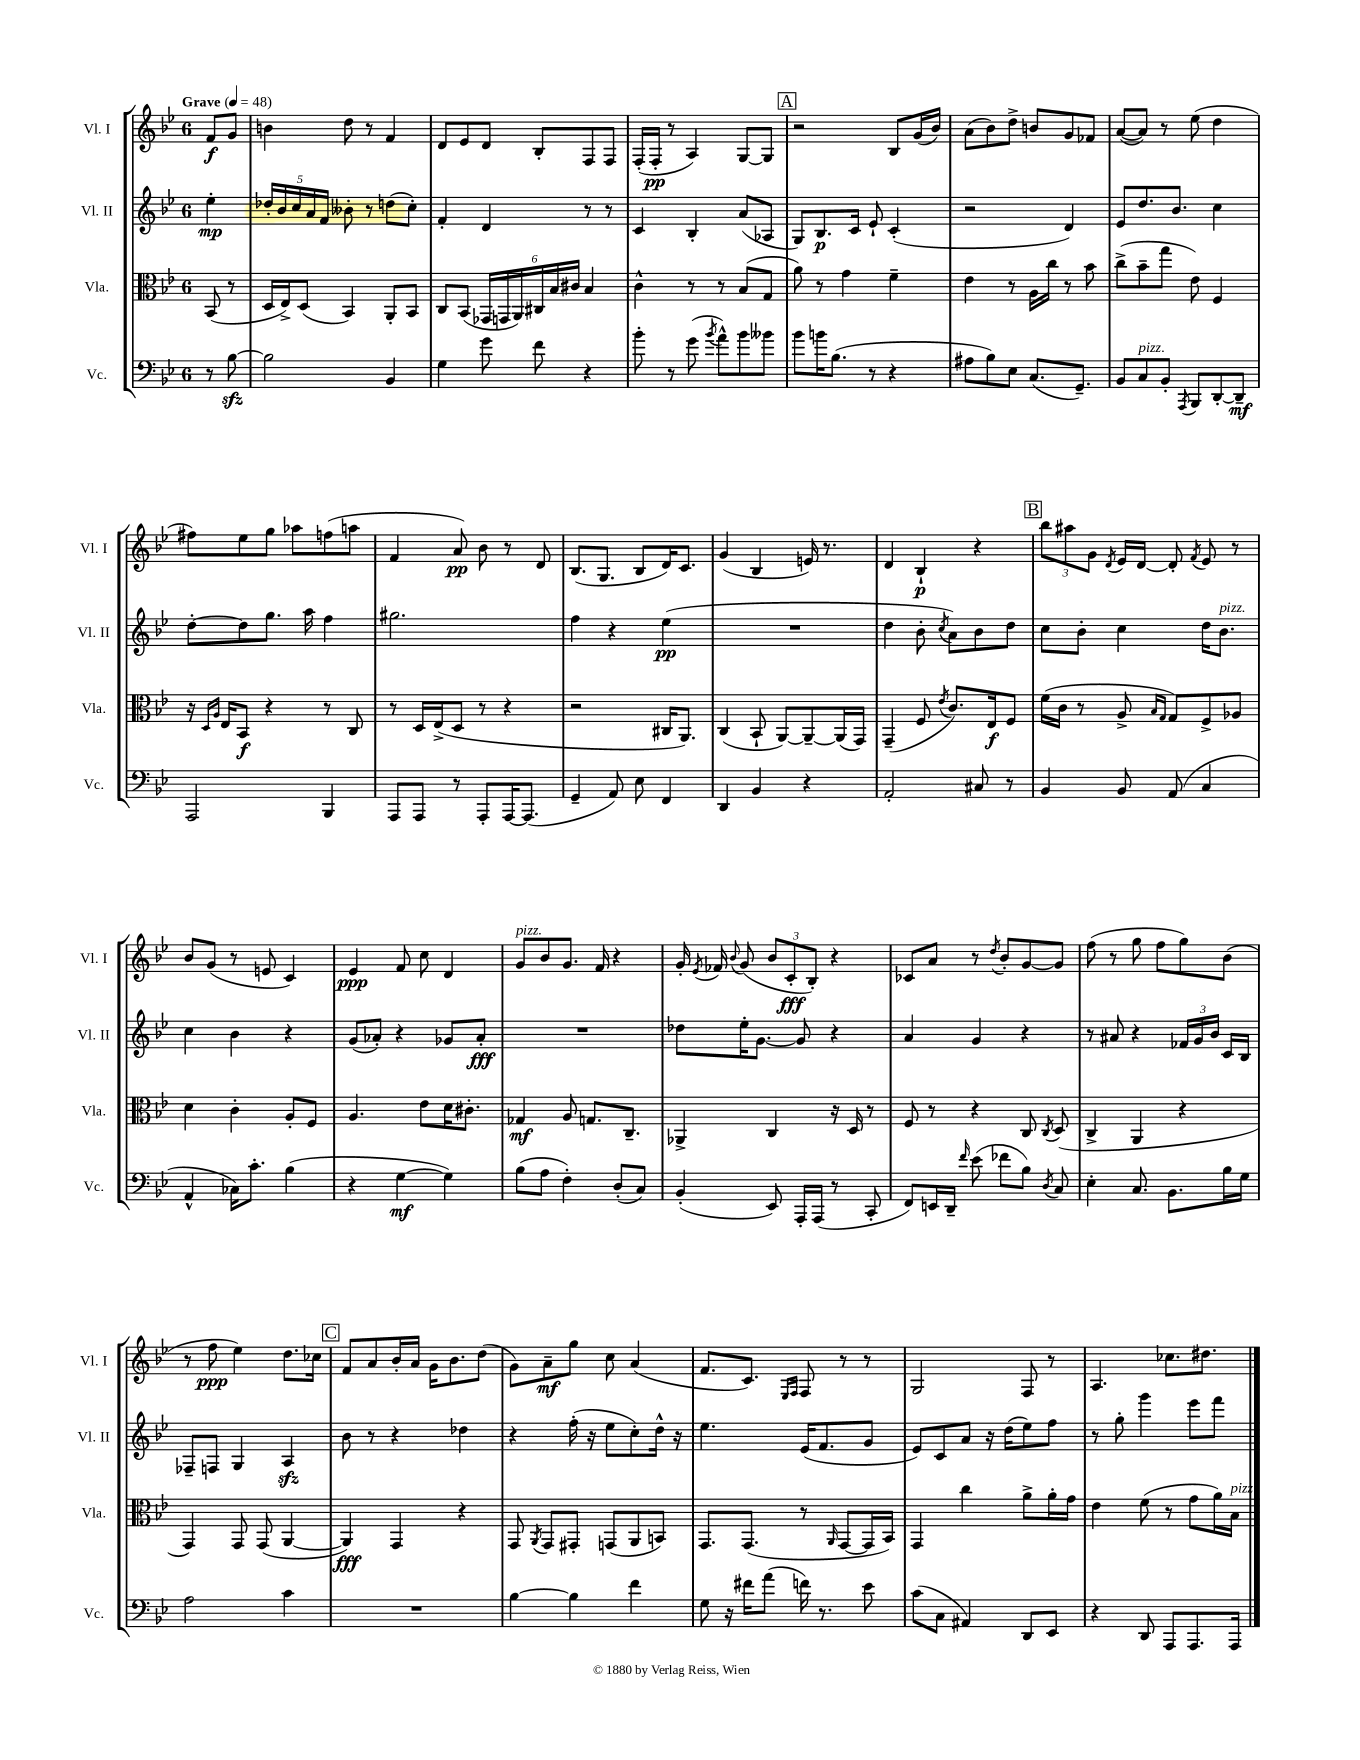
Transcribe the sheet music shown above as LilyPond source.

<<
\new StaffGroup <<
\new Staff = "s0" \with { instrumentName = "Vl. I" shortInstrumentName = "Vl. I" } {
    \clef treble \key bes \major \once \override Staff.TimeSignature.style = #'single-digit \time 6/8 \partial 4 \tempo "Grave" 4 = 48
    \autoBeamOff f'8[\f g'8] |
    b'4 d''8 r8 f'4 |
    d'8[ ees'8 d'8] bes8[-. f8 f8] |
    f16[-.( f16]-.\pp r8 a4) g8[~ g8] |
    \mark \markup { \box "A" } r2 bes8[ g'16( bes'16]) |
    a'8[( bes'8) d''8]-> b'8[ g'8 fes'8] |
    a'8[~( a'8]) r8 ees''8( d''4 |
    fis''8[) ees''8 g''8] aes''8[ f''8( a''8] |
    f'4 a'8\pp) bes'8 r8 d'8 |
    bes8.[( g8.] bes8[ d'16) c'8.] |
    g'4( bes4 e'16) r8. |
    d'4 bes4-!\p r4 |
    \mark \markup { \box "B" } \tuplet 3/2 { bes''8[ ais''8 g'8] } \acciaccatura { d'8 } ees'16[ d'16]~ d'8-. \acciaccatura { f'8 } ees'8 r8 |
    bes'8[ g'8]( r8 e'8 c'4) |
    ees'4\ppp f'8 c''8 d'4 |
    g'8[^\markup { \italic "pizz." } bes'8 g'8.] f'16 r4 |
    g'16-. \acciaccatura { ees'8 } fes'16 \appoggiatura { bes'8 } g'8( \tuplet 3/2 { bes'8[ c'8-.\fff bes8]-.) } r4 |
    ces'8[ a'8] r8 \acciaccatura { d''8 } bes'8[-. g'8~ g'8] |
    f''8( r8 g''8 f''8[ g''8) bes'8]( |
    r8 f''8\ppp ees''4) d''8.[ ces''16] |
    \mark \markup { \box "C" } f'8[ a'8 bes'16-. a'16] g'16[ bes'8. d''8]( |
    g'8[) a'8--\mf g''8] c''8 a'4( |
    f'8.[ c'8.]) \grace { ees16[ f16] } f8 r8 r8 |
    g2 f8 r8 |
    a4. ces''8.[ dis''8.] \bar "|." |
}
\new Staff = "s1" \with { instrumentName = "Vl. II" shortInstrumentName = "Vl. II" } {
    \clef treble \key bes \major \once \override Staff.TimeSignature.style = #'single-digit \time 6/8 \partial 4
    \autoBeamOff ees''4-.\mp |
    \tuplet 5/4 { des''16[-. bes'16 c''16 a'16 f'16] } beses'8-. r8 d''8[( c''8]-.) |
    f'4-. d'4 r8 r8 |
    c'4 bes4-. a'8[( aes8] |
    \mark \markup { \box "A" } g8[) bes8.\p c'16] ees'8-! c'4-.( |
    r2 d'4) |
    ees'8[ d''8. bes'8.] c''4 |
    d''8[~-. d''8 g''8.] a''16 f''4 |
    gis''2. |
    f''4 r4 ees''4\pp( |
    R2. |
    d''4 bes'8-. \acciaccatura { c''8 } a'8[) bes'8 d''8] |
    \mark \markup { \box "B" } c''8[ bes'8]-. c''4 d''16[ bes'8.]^\markup { \italic "pizz." } |
    c''4 bes'4 r4 |
    g'8[( aes'8]-.) r4 ges'8[ aes'8]-.\fff |
    R2. |
    des''8[ ees''16-. g'8.]~ g'8 r4 |
    a'4 g'4 r4 |
    r8 ais'8 r4 \tuplet 3/2 { fes'16[ g'16 bes'16] } c'16[ bes16] |
    fes8[-- f8] g4 a4\sfz |
    \mark \markup { \box "C" } bes'8 r8 r4 des''4 |
    r4 f''16-.( r16 ees''8[ c''8-.) d''16]-^ r16 |
    ees''4. ees'16[( f'8. g'8] |
    ees'8[) c'8 a'8] r16 d''16[( ees''8) f''8] |
    r8 g''8-. g'''4 ees'''8[ f'''8] \bar "|." |
}
\new Staff = "s2" \with { instrumentName = "Vla." shortInstrumentName = "Vla." } {
    \clef alto \key bes \major \once \override Staff.TimeSignature.style = #'single-digit \time 6/8 \partial 4
    \autoBeamOff bes,8( r8 |
    d16[ ees16->) d8]( bes,4) a,8[-. bes,8] |
    c8[ bes,8]( \tuplet 6/4 { ges,16[ g,16 a,16) cis16 bes16 cis'16] } bes4 |
    c'4-^ r8 r8 bes8[( g8] |
    \mark \markup { \box "A" } a'8) r8 g'4 f'4-- |
    ees'4 r8 a16[ c''16] r8 bes'8 |
    c''8[->( bes'8-- g''8] ees'8) f4 |
    r16 \grace { d16[ a16] } ees16[ bes,8]\f r4 r8 c8 |
    r8 d16[ ees16->( d8] r8 r4 |
    r2 cis16[ a,8.]) |
    c4( bes,8-! a,8[~) a,8~-- a,16( g,16]) |
    g,4--( f8 \acciaccatura { ees'8 } c'8.[) ees16\f f8] |
    \mark \markup { \box "B" } f'16[( c'16] r8 a8-> \grace { bes16[ g16] } g8[) f8-> aes8] |
    d'4 c'4-. a8[-. f8] |
    a4. ees'8[ d'16 cis'8.]-. |
    ges4\mf a8 g8.[ c8.]-- |
    aes,4-> c4 r16 d16 r8 |
    f8 r8 r4 c8 \acciaccatura { c8 } d8( |
    c4-> a,4 r4 |
    g,4) g,8 g,8( a,4~ |
    \mark \markup { \box "C" } a,4\fff) g,4 r4 |
    g,8 \acciaccatura { a,8 } g,8[ gis,8]-. g,8[( a,8 b,8]) |
    g,8.[ g,8.]( r8 \grace { a,16 } g,8[~ g,16 bes,16]) |
    g,4 c''4 a'8[-> a'16-. g'16] |
    ees'4 f'8( r8 g'8[ a'16) bes16]^\markup { \italic "pizz." } \bar "|." |
}
\new Staff = "s3" \with { instrumentName = "Vc." shortInstrumentName = "Vc." } {
    \clef bass \key bes \major \once \override Staff.TimeSignature.style = #'single-digit \time 6/8 \partial 4
    \autoBeamOff r8 bes8~\sfz |
    bes2 bes,4 |
    g4 g'8 f'8 r4 |
    bes'8-. r8 g'8( \acciaccatura { bes'8 } a'8[-^) bes'8 beses'8] |
    \mark \markup { \box "A" } bes'8[ b'16 bes8.]( r8 r4 |
    ais8[ bes8) ees8] c8.[( g,8.]--) |
    bes,8[ c8^\markup { \italic "pizz." } bes,8]-. \acciaccatura { a,,8 } bes,,8[ d,8~-. d,8]--\mf |
    a,,2 bes,,4 |
    a,,8[ a,,8] r8 a,,8[-. a,,16~ a,,8.]( |
    g,4-- a,8) ees8 f,4 |
    d,4 bes,4 r4 |
    a,2-. cis8 r8 |
    \mark \markup { \box "B" } bes,4 bes,8 a,8( c4 |
    a,4-^ ces16[) c'8.]-. bes4( |
    r4 g4~\mf g4) |
    bes8[( a8] f4-.) d8[-.( c8]) |
    bes,4-.( ees,8) a,,16[-. a,,16]( r8 c,8-. |
    f,8[) e,16 d,16]-- \grace { f'16 } ees'8( fes'8[ bes8]) \acciaccatura { d8 } c8 |
    ees4-. c8. bes,8.[ bes16 g16] |
    a2 c'4 |
    \mark \markup { \box "C" } R2. |
    bes4~ bes4 f'4 |
    g8 r16 fis'16[ a'8]( f'16) r8. ees'8 |
    c'8[( c8] ais,4) d,8[ ees,8] |
    r4 d,8 a,,8[ a,,8. a,,16] \bar "|." |
}
>>
>>
\layout { \context { \Score \remove "Bar_number_engraver" } }
